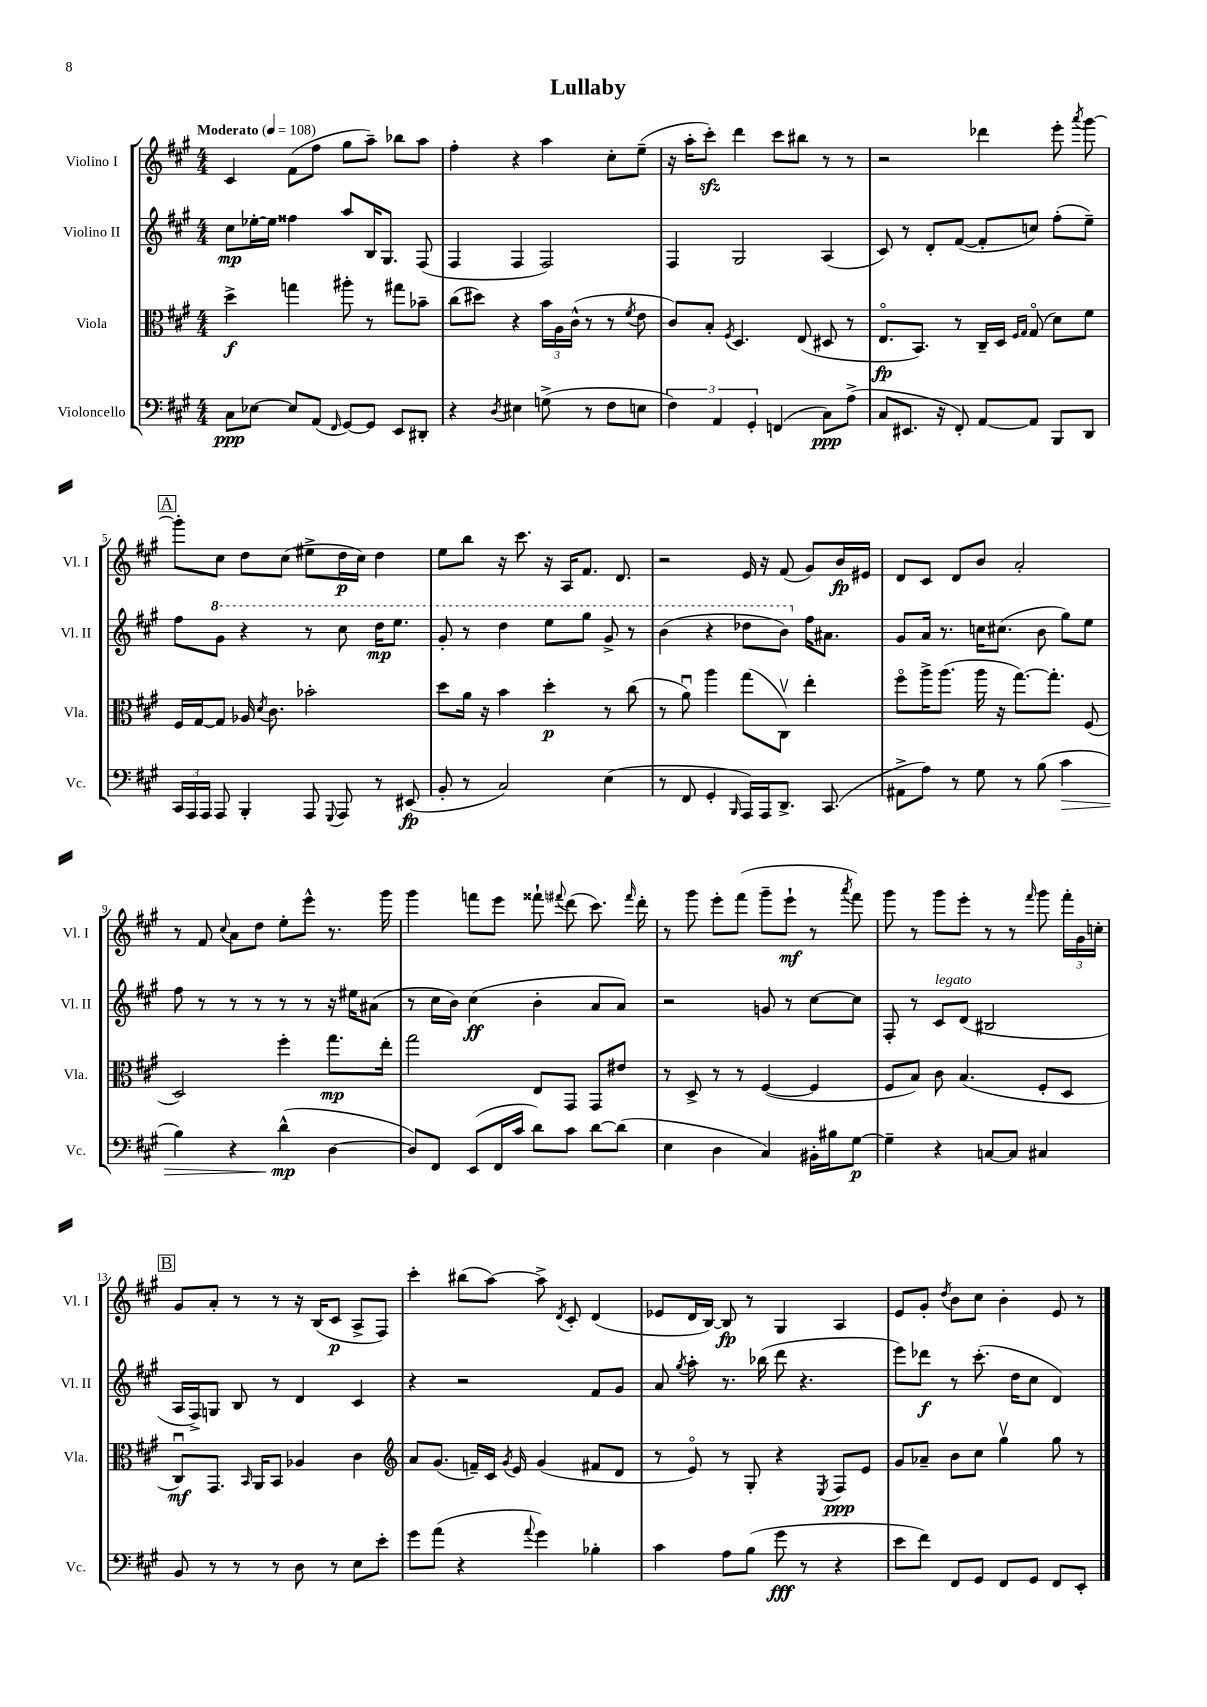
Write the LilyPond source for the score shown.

\header { title = "Lullaby" }
<<
\new StaffGroup <<
\new Staff = "s0" \with { instrumentName = "Violino I" shortInstrumentName = "Vl. I" } {
    \clef treble \key a \major \numericTimeSignature \time 4/4 \tempo "Moderato" 4 = 108
    \autoBeamOff cis'4 fis'8[( fis''8] gis''8[ a''8]--) bes''8[ a''8] |
    fis''4-. r4 a''4 cis''8[-. e''8]--( |
    r16 a''16[-. cis'''8]-.\sfz) d'''4 cis'''8[ bis''8] r8 r8 |
    r2 des'''4 e'''8-. \acciaccatura { a'''8 } gis'''8~ |
    \mark \markup { \box "A" } gis'''8[-. cis''8] d''8[ cis''8]( eis''8[-> d''16\p cis''16]) d''4 |
    e''8[ b''8] r16 cis'''8. r16 a16[ fis'8.] d'8. |
    r2 e'16 r16 fis'8( gis'8[) b'16\fp eis'16] |
    d'8[ cis'8] d'8[ b'8] a'2-. |
    r8 fis'8 \appoggiatura { cis''8 } a'8[ d''8] e''8[-. e'''8]-^ r8. gis'''16 |
    gis'''4 f'''8[ e'''8] fisis'''8-! \appoggiatura { fis'''8 } d'''8( cis'''8.) \grace { fis'''16 } d'''16-. |
    r8 gis'''8 e'''8[-. fis'''8]( gis'''8[-- e'''8]-!\mf r8 \acciaccatura { a'''8 } fis'''8) |
    gis'''8 r8 gis'''8[ e'''8]-. r8 r8 \grace { fis'''16 } gis'''8 \tuplet 3/2 { fis'''16[-. gis'16 c''16]-. } |
    \mark \markup { \box "B" } gis'8[ a'8]-. r8 r8 r16 b16[( cis'8]\p a8[-> fis8]) |
    cis'''4-. bis''8[( a''8]~) a''8-> \acciaccatura { d'8 } cis'8-. d'4( |
    ees'8[ d'16 b16]~) b8\fp r8 gis4 a4 |
    e'8[ gis'8]-. \acciaccatura { d''8 } b'8[ cis''8] b'4-. e'8 r8 \bar "|." |
}
\new Staff = "s1" \with { instrumentName = "Violino II" shortInstrumentName = "Vl. II" } {
    \clef treble \key a \major \numericTimeSignature \time 4/4
    \autoBeamOff cis''8[\mp ees''16~-. ees''16] fisis''4 a''8[ b16 gis8.] fis8( |
    fis4 fis4 fis2) |
    fis4 gis2 a4( |
    cis'8) r8 d'8[-. fis'8]~( fis'8[-. c''8]) fis''8[-.( e''8]--) |
    \mark \markup { \box "A" } fis''8[ \ottava #1 gis''8] r4 r8 cis'''8 d'''16[\mp e'''8.] |
    gis''8-. r8 d'''4 e'''8[ gis'''8] gis''8-> r8 |
    b''4( r4 des'''8[ b''8]) \ottava #0 fis''16[ ais'8.] |
    gis'8[ a'16] r8. c''16[ cis''8.]( b'8 gis''8[) e''8] |
    fis''8 r8 r8 r8 r8 r8 r16 eis''16[ ais'8]( |
    r8 cis''16[ b'16]) cis''4\ff( b'4-. a'8[ a'8]) |
    r2 g'8 r8 cis''8[~ cis''8] |
    fis8-. r8 cis'8[^\markup { \italic "legato" } d'8]( bis2 |
    \mark \markup { \box "B" } a16[ fis16->) g8] b8 r8 d'4 cis'4 |
    r4 r2 fis'8[ gis'8] |
    a'8 \acciaccatura { gis''8 } a''8-. r8. bes''16( d'''8 r4. |
    e'''8[) des'''8]\f r8 cis'''8.-.( d''16[ cis''8] d'4) \bar "|." |
}
\new Staff = "s2" \with { instrumentName = "Viola" shortInstrumentName = "Vla." } {
    \clef alto \key a \major \numericTimeSignature \time 4/4
    \autoBeamOff d''4->\f g''4 ais''8-. r8 gis''8[ bes'8]-- |
    cis''8[( dis''8]) r4 \tuplet 3/2 { b'16[ a16 cis'16]-^( } r8 r8 \acciaccatura { fis'8 } e'8 |
    cis'8[) b8]-. \acciaccatura { fis8 } d4. e8( dis8 r8 |
    e8.[\flageolet\fp b,8.]) r8 cis16[-- d16] \grace { fis16[ gis16] } gis8\flageolet( d'8[) fis'8] |
    \mark \markup { \box "A" } fis16[ gis16~ gis8] aes16 \acciaccatura { d'8 } cis'8. bes'2-. |
    d''8[ a'16] r16 b'4 d''4-.\p r8 cis''8( |
    r8 a'8\downbow) a''4 gis''8[( cis8]\upbow) e''4-. |
    fis''8[\flageolet a''16-> a''8.]( a''16 r16 gis''8.[~) gis''8.]-. fis8( |
    d2) fis''4-. gis''8.[\mp e''16]-. |
    gis''2 e8[ gis,8] gis,8[ eis'8] |
    r8 d8-> r8 r8 fis4~( fis4 |
    fis8[ b8]) cis'8 b4.( fis8[-. d8] |
    \mark \markup { \box "B" } cis8[\downbow\mf) gis,8.] \grace { b,16 } a,16[ b,8] aes4 cis'4 |
    \clef treble a'8[ gis'8.]( f'16[--) cis'16] \acciaccatura { gis'8 } e'16 gis'4( fis'8[ d'8] |
    r8 e'8\flageolet) r8 gis8-. r4 \acciaccatura { e8 } fis8[\ppp e'8] |
    gis'8[ aes'8]-- b'8[ cis''8] gis''4\upbow gis''8 r8 \bar "|." |
}
\new Staff = "s3" \with { instrumentName = "Violoncello" shortInstrumentName = "Vc." } {
    \clef bass \key a \major \numericTimeSignature \time 4/4
    \autoBeamOff cis8[\ppp ees8]~ ees8[ a,8]( \grace { fis,16 } gis,8[~) gis,8] e,8[ dis,8]-. |
    r4 \acciaccatura { d8 } eis4 g8->( r8 fis8[ e8] |
    \tuplet 3/2 { fis4) a,4 gis,4-. } f,4( cis8[\ppp) a8]->( |
    cis8[ eis,8.] r16 fis,8-.) a,8[~ a,8] b,,8[ d,8] |
    \mark \markup { \box "A" } \tuplet 3/2 { cis,16[ a,,16 a,,16] } a,,8 b,,4-. a,,8 \appoggiatura { gis,,8 } a,,8 r8 eis,8\fp( |
    b,8-. r8 cis2) e4( |
    r8 fis,8 gis,4-. \grace { b,,16 } a,,16[) a,,16 d,8.]-> cis,8.( |
    ais,8[-> a8]) r8 gis8 r8 b8( cis'4\> |
    b4) r4 d'4-^\mp\!( d4~ |
    d8[) fis,8] e,8[( fis,16 cis'16] d'8[) cis'8] d'8[~ d'8]( |
    e4 d4 cis4) bis,16[-. bis16 gis8]~\p |
    gis4-- r4 c8[~ c8] cis4 |
    \mark \markup { \box "B" } b,8 r8 r8 r8 d8 r8 e8[ e'8]-. |
    gis'8[ a'8]( r4 \appoggiatura { a'8 } gis'4) bes4-. |
    cis'4 a8[ b8]( gis'8\fff r8 r4 |
    e'8[ fis'8]) fis,8[ gis,8] fis,8[ gis,8] fis,8[ e,8]-. \bar "|." |
}
>>
>>
